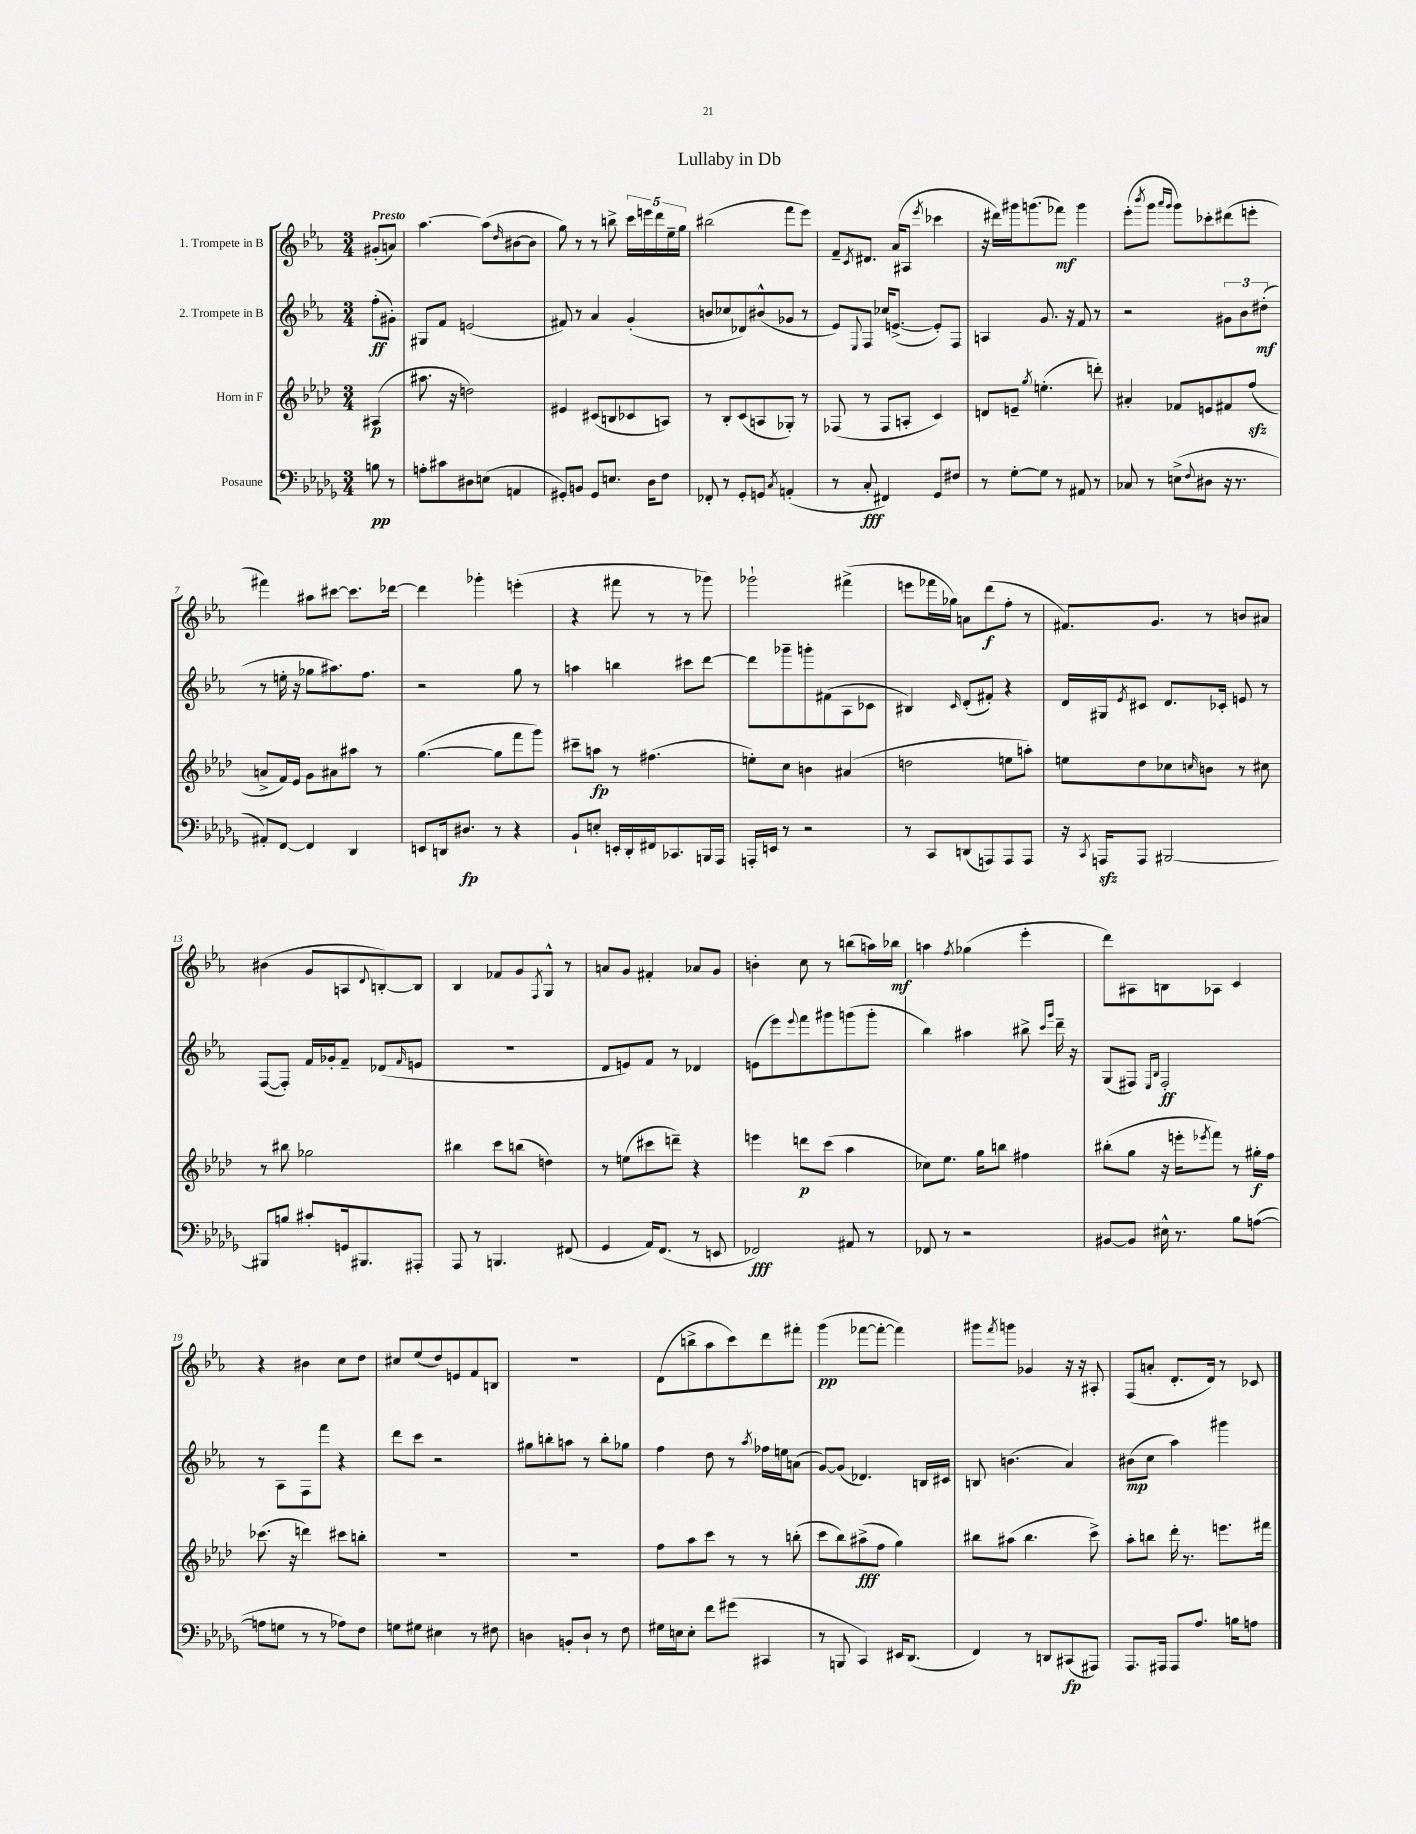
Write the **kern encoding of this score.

**kern	**kern	**kern	**kern
*staff4	*staff3	*staff2	*staff1
*clefF4	*clefG2	*clefG2	*clefG2
*k[b-e-a-d-g-]	*k[b-e-a-d-]	*k[b-e-a-]	*k[b-e-a-]
*M3/4	*M3/4	*M3/4	*M3/4
8B\	(4A#/	(8ff'\L	(8g#'/L
8r	.	8g#'\J)	8a/J)
=	=	=	=
8A'\L	8.aa#\	8G#/L	[4.aa-\
8c#\	.	8f/J	.
.	16r	.	.
8D#\	2dd\)	(2e/	.
(8E\J	.	.	(8aa-\]L
.	.	.	16qqdd/
4AA/	.	.	[8b#\
.	.	.	8b#\]J
=	=	=	=
8GG#'/L)	4e#/	8f#/)	8gg\)
8BB/J	.	8r	8r
8GG#/L	(8c#/L	4a-/	8r
8.E/J	8B/	.	8bb^\
.	8c-/	(4g'/	20ccc\LL
.	.	.	20eee\
16D-\LK	.	.	.
.	.	.	20ddd\
8F\J	8A/J)	.	.
.	.	.	20ee-~\
.	.	.	20gg\JJ
=	=	=	=
8FF-'/	8r	8b/L	(2bb#\
8r	8B-'/L	8cc-/	.
8GG-'/L	(8c/	8d-/)	.
8GG/J	8A/	(8b#^^/	.
8qC/	.	.	.
(4AA'/	8G-'/J)	8g-/J	8fff\L
.	8r	8r	8eee-\J)
=	=	=	=
8r	(8F-/	8e-/L)	8f~/L
.	.	8qqE-/	8qc/
8C'/	8r	8F/J	8.d#/J
4FF#/)	8F-/L	16cc-/LK	.
.	.	([8.e^/J	(16a-/LK
.	8A'/J	.	8A#/J
.	.	.	8qeee-/
8GG-/L	4c/)	8e'/]L)	4ccc-\
8F#/J	.	8F/J	.
=	=	=	=
8r	8d/L	4A/	16r
.	.	.	16ddd#\LL)
[8G-'\L	8e~/J	.	16ggg#\J
.	.	.	(8.ggg\
.	8qgg/	.	.
8G-\]J	(4.ee'\	8.g/	.
8r	.	.	8fff-\J)
.	.	16r	.
8AA#/	.	8f/	4ggg\
8r	8ddd'\)	8r	.
=	=	=	=
8C-/	4a#'/	2r	(8eee-'\L
.	.	.	8qbbb-/
8r	.	.	8ggg\J
.	.	.	16qqaaa-/LL
.	.	.	16qqggg/JJ
(8E^\L	8f-/L	.	8ggg\L)
8qqF/	.	.	.
8D#\J	8e/	.	8ccc-'\
16r	8f#/	12g#\L	(8ddd#\
8.r	.	.	.
.	.	12b-\	.
.	(8ff/J	.	8eee'\J
.	.	(12dd#'\J	.
=	=	=	=
8AA#'/L)	8a^/L	8r	4fff#\)
[8FF/J	16f/L)	16ee'\	.
.	16e-/JJ	16r	.
4FF/]	8g\L	8gg-\L	8aa#\L
.	8a#\	8.aa#\)	[8ccc#\J
4DD-/	8aa#\J	.	8.ccc#\]L
.	.	8.ff\J	.
.	8r	.	.
.	.	.	[16ddd-\Jk
=	=	=	=
8EE/L	([4.gg\	2r	4ddd-\]
16DD/k	.	.	.
8.D#/J	.	.	.
.	.	.	4ggg-'\
8r	8gg\]L	.	.
4r	8fff\	8gg\	(4eee'\
.	8ggg\J)	8r	.
=	=	=	=
8BB-`/L	8ccc#~\L	4aa\	4r
8E'/J	8aa\J	.	.
16EE'/LL	8r	4bb\	8fff#\
16DD-'/	.	.	.
16FF#/J	(4.ff#\	.	8r
8.CC-/	.	.	.
.	.	8ccc#\L	8r
16BBB/L	.	[8ddd\J	8ggg-\)
16AAA-/JJ	.	.	.
=	=	=	=
16AAA'/LL	8ee'\L)	8ddd\]L	2ggg-`\
16EE/JJ	.	.	.
8r	8cc\J	8ggg-~\	.
2r	4b\	8ggg'\	.
.	.	(8f#\	.
.	(4a#/	8A-\	(4fff#^\
.	.	8c-\J	.
=	=	=	=
8r	2dd\	4B#/)	8eee\L
8CC/L	.	.	16fff-\L
.	.	.	16gg-\JJ)
.	.	16qqc/	.
(8DD/	.	(8d'/L	8a\L
8AAA/)	.	8f#'/J)	(8ddd\
8AAA/	8ee\L	4r	8ff'\J
8AAA/J	8aa'\J)	.	8r
=	=	=	=
16r	8ee\L	16d/LL	8.f#/L)
8qCC/	.	.	.
16AAA/LK	.	16G#/J	.
.	.	8qe-/	.
8AAA/J	8dd-\	8c#/J	.
.	.	.	8.g/J
[2BBB#/	8cc-\	8.d/L	.
.	16qqcc/	.	.
.	8b\J	.	8r
.	.	16c-'/Jk	.
.	8r	8e/	8b/L
.	8cc#\	8r	8a#/J
=	=	=	=
8BBB#/]L	8r	([8F/L	(4b#\
8B/J	8bb#\	8F'/]J)	.
8c#'/L	2gg-\	16f/LL	8g/L
.	.	16g-'/J	.
16GG/k	.	8f~/J	8A/
8.BBB#/	.	.	.
.	.	.	8qqd/
.	.	(8d-/L	[8B'/)
.	.	16qqf/	.
8AAA#'/J	.	8e/J	8B/]J
=	=	=	=
8AAA-/	4bb#\	2.r	4B-/
8r	.	.	.
4.BBB/	8ccc\L	.	8f-/L
.	(8bb\J	.	8g/
.	.	.	8qF/
.	4dd\)	.	8G^^/J
(8FF#/	.	.	8r
=	=	=	=
4GG-/	8r	8d/L	8a/L
.	(8ee\L	8e/)	8g/J
16AA-/LK)	8ccc#\	8f/J	4f#'/
(8.FF/J	.	.	.
.	8ddd~\J)	8r	.
8r	4r	4d-/	8a-/L
8EE/	.	.	8g/J
=	=	=	=
2FF-/)	4eee\	(8e\L	4b'\
.	.	8eee-\)	.
.	.	8qqeee-/	.
.	8ddd\L	8fff\	8cc\
.	(8ccc\J	8ggg#\	8r
8AA#/	4aa-\	(8ggg\	(8bb\L
8r	.	8ggg'\J	16aa\L)
.	.	.	16bb-\JJ
=	=	=	=
8FF-/	8cc-\L)	4bb-\)	4aa\
8r	8.ee-\J	.	.
.	.	.	8qff/
2r	.	4aa#\	(4gg-\
.	16gg\LK	.	.
.	8bb\J	.	.
.	4ff#\	8bb#^\	4eee-'\
.	.	16qqccc/LL	.
.	.	16qqggg/JJ	.
.	.	16ddd~\	.
.	.	16r	.
=	=	=	=
[8BB#/L	(8bb#'\L	(8G/L	8ddd\L)
8BB#/]J	8gg\J	8F#/J)	8A#\
.	.	16qqE-/LL	.
.	.	16qqB-/JJ	.
16E#^^\	16r	2F#'/	8B\
8.r	16eee'\LK	.	.
.	8qeee-/	.	.
.	8fff\J)	.	8A-\J
8B-\L	8r	.	4c/
([8A\J	16gg#'\LL	.	.
.	16ff\JJ	.	.
=	=	=	=
8A\]L	(8.ccc-\	8r	4r
8G\J	.	8A-\L	.
.	16r	.	.
8r	4ddd\)	8F\	4b#\
8r	.	8fff\J	.
8A-\L)	8ccc#\L	4r	8cc\L
8F\J	8bb'\J	.	8dd\J
=	=	=	=
8G\L	2.r	8ddd\L	8cc#/L
8G#\J	.	8ccc\J	(8ee-/
4E#\	.	2r	8dd/)
.	.	.	8e/
8r	.	.	8f/
8F#\	.	.	8B/J
=	=	=	=
4D\	2.r	8gg#\L	2.r
.	.	8bb'\	.
8BB'/L	.	8aa\J	.
8D`/J	.	8r	.
8r	.	8bb'\L	.
8F\	.	8gg-\J	.
=	=	=	=
16G#\LL	8ff\L	4ff\	(8d\L
16E\J	.	.	.
8E'\J	8aa-\	.	8bb^\
8f\L	8ccc\J	8dd\	8aa-\
(8g#\J	8r	8r	8ccc\)
.	.	8qaa-/	.
4CC#/	8r	16ff-\LL	8ddd\
.	.	16ee\J	.
.	(8bb'\	(8a\J	8fff#'\J
=	=	=	=
8r	8ccc\L	[8g/L)	(4ggg\
8BBB/	8bb-\)	(8g/]J	.
4CC/)	(8aa#^\	4.d-/)	[8fff-\L
.	8ff\J	.	8fff-'\_J
16EE#/LK	4gg\)	.	4fff-\])
(8.DD-/J	.	.	.
.	.	16B/LL	.
.	.	16c#/JJ	.
=	=	=	=
4FF/)	8bb#\L	8B/	8ggg#\L
.	.	.	8qfff/
.	(8aa#\J	(4.b\	8ggg\J
8r	4.bb#\	.	4g-/
8DD/L	.	.	.
(8CC#/	.	4a-/)	16r
.	.	.	16r
8AAA#/J)	8ccc^\)	.	8A#'/
=	=	=	=
8.AAA-/L	8aa-'\L	(8b#\L	(8F/L
.	8bb\J	8cc\J	8a'/J
16AAA#/Jk	.	.	.
8AAA#/L	16ddd-'\	4aa-\)	8.d'/L
.	8.r	.	.
8.A-/J	.	.	.
.	.	.	16d/Jk)
.	8.eee\L	4ggg#\	8r
16B\LK	.	.	.
8A\J	.	.	8c-/
.	16fff#\Jk	.	.
==	==	==	==
*-	*-	*-	*-
